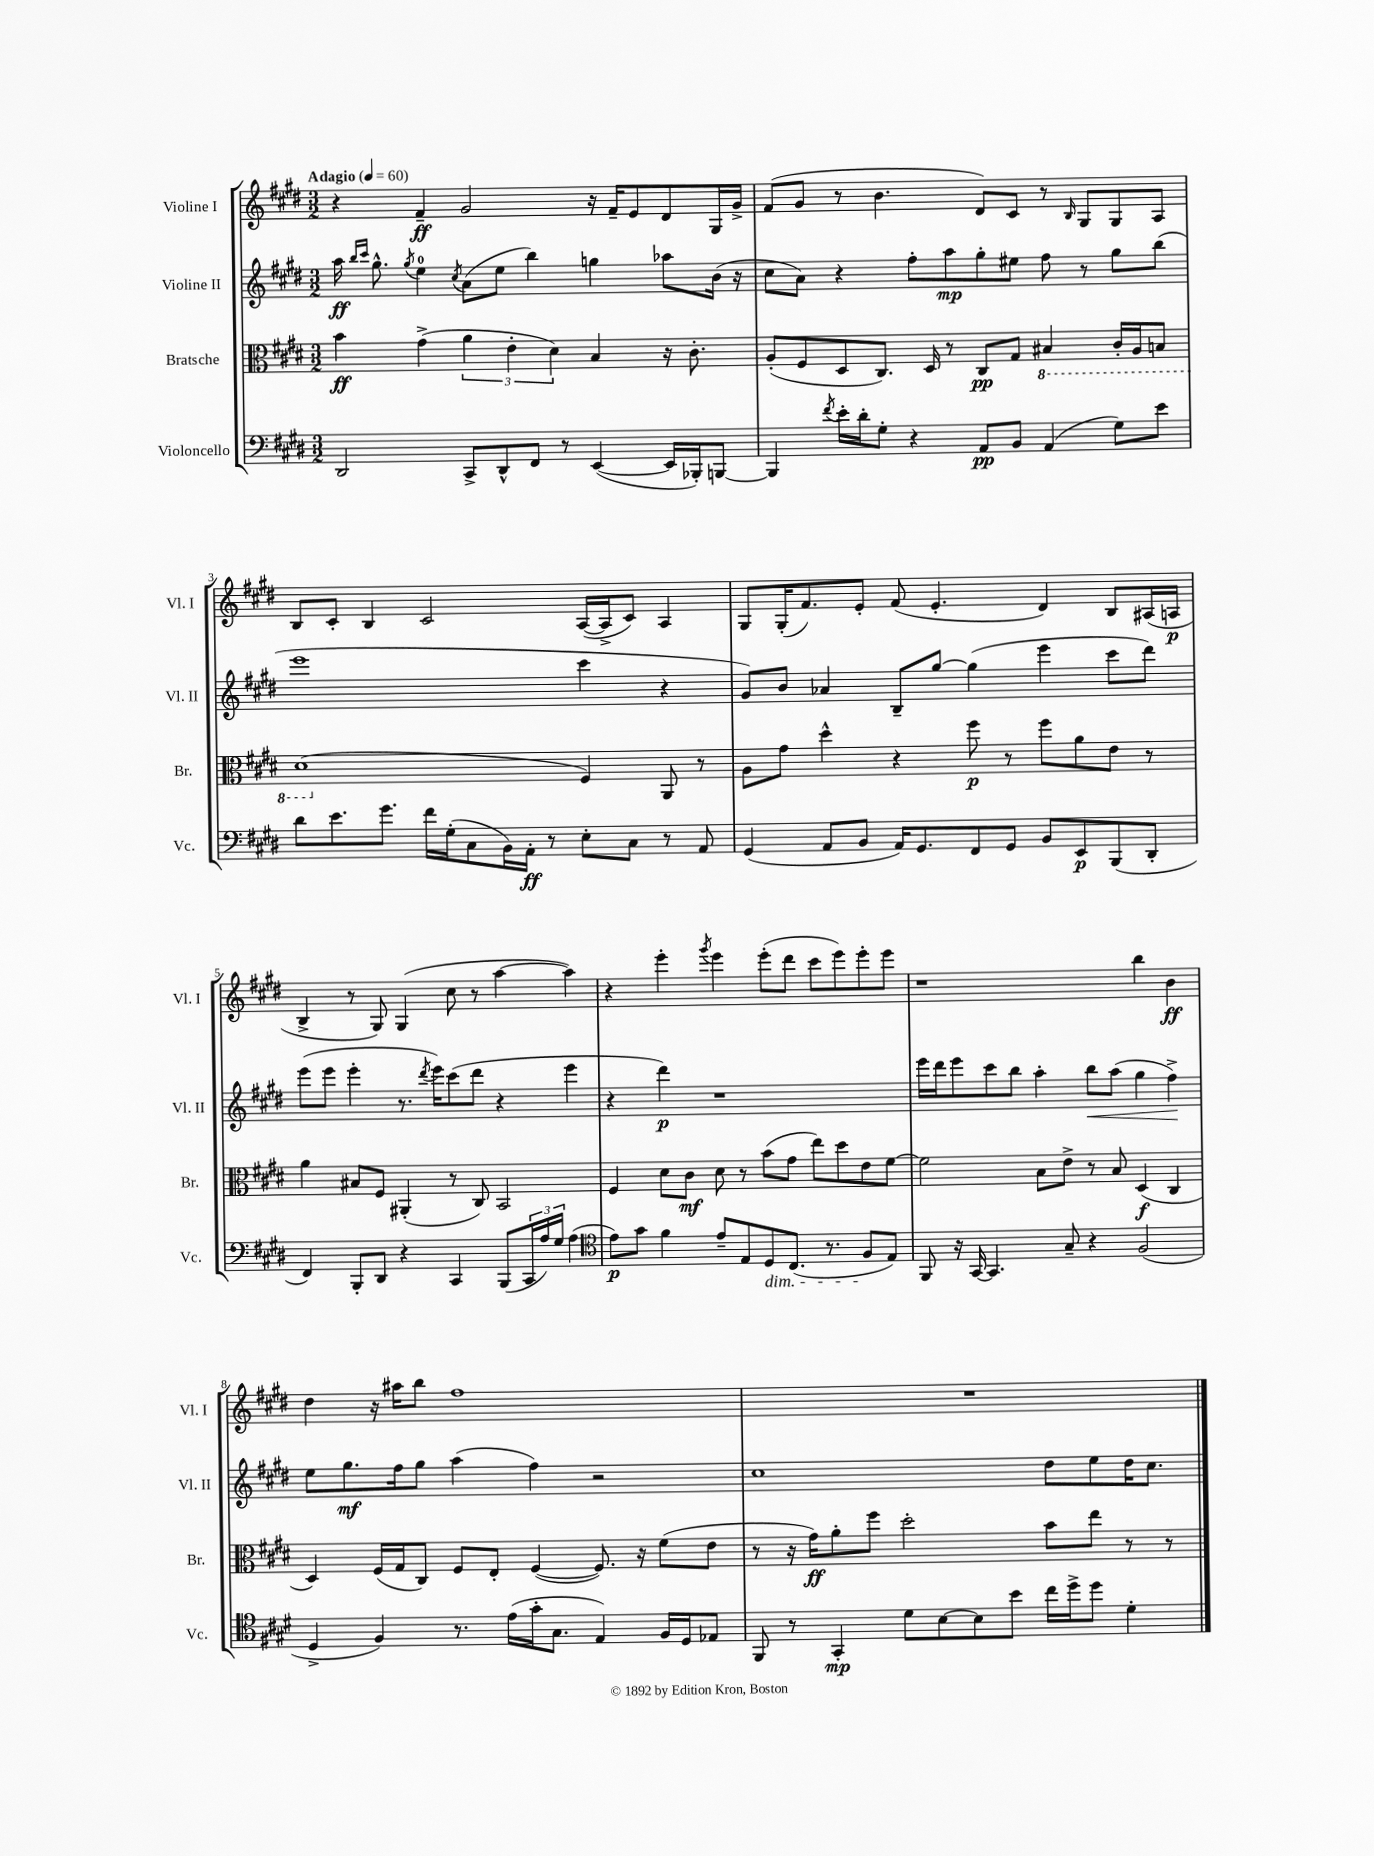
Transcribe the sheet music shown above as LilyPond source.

<<
\new StaffGroup <<
\new Staff = "s0" \with { instrumentName = "Violine I" shortInstrumentName = "Vl. I" } {
    \clef treble \key e \major \numericTimeSignature \time 3/2 \tempo "Adagio" 4 = 60
    r4 fis'4--\ff gis'2 r16 fis'16-- e'8 dis'8 gis16 gis'16-> |
    fis'8( gis'8 r8 b'4. dis'8) cis'8 r8 \grace { b16 } gis8 gis8 a8 |
    b8 cis'8-. b4 cis'2 a16~( a16-> cis'8) a4 |
    gis8 gis16-.( fis'8.) e'8-. fis'8( e'4.-. dis'4) b8 ais16( a16\p |
    b4-> r8 gis8) gis4( cis''8 r8 a''4~ a''4) |
    r4 e'''4-. \acciaccatura { gis'''8 } e'''4 e'''8-.( dis'''8 cis'''8 e'''8) e'''8-. e'''8 |
    r1 b''4 b'4\ff |
    dis''4 r16 ais''16 b''8 fis''1 |
    R1. \bar "|." |
}
\new Staff = "s1" \with { instrumentName = "Violine II" shortInstrumentName = "Vl. II" } {
    \clef treble \key e \major \numericTimeSignature \time 3/2
    a''16\ff \grace { b''16 cis'''16 } gis''8.-^ \acciaccatura { gis''8 } e''4-0 \acciaccatura { cis''8 } a'8( e''8 b''4) g''4 aes''8 b'16( r16 |
    cis''8 a'8) r4 fis''8-. a''8\mp gis''8-. eis''8 fis''8 r8 gis''8 b''8( |
    e'''1 cis'''4 r4 |
    gis'8) b'8 aes'4 b8-- gis''8~ gis''4( e'''4 cis'''8 dis'''8) |
    e'''8( e'''8 e'''4-. r8. \acciaccatura { dis'''8 } e'''16) cis'''8( dis'''8 r4 e'''4 |
    r4 dis'''4\p) r1 |
    e'''16 dis'''16 e'''8 cis'''8 b''8 a''4-. b''8\< a''8( gis''4 fis''4->\!) |
    e''8 gis''8.\mf fis''16 gis''8 a''4( fis''4) r2 |
    cis''1 dis''8 e''8 dis''16 cis''8. \bar "|." |
}
\new Staff = "s2" \with { instrumentName = "Bratsche" shortInstrumentName = "Br." } {
    \clef alto \key e \major \numericTimeSignature \time 3/2
    b'4\ff gis'4->( \tuplet 3/2 { a'4 e'4-. dis'4) } b4 r16 cis'8.-. |
    a8-.( fis8 dis8 cis8.) dis16 r8 cis8\pp gis8 \ottava #-1 bis,4 cis16-. a,16 b,8 |
    dis1( \ottava #0 fis4) a,8 r8 |
    a8 gis'8 dis''4-^ r4 fis''8\p r8 fis''8 a'8 e'8 r8 |
    a'4 bis8 fis8 ais,4-.( r8 cis8) b,2 |
    fis4 dis'8 cis'8\mf dis'8 r8 b'8( gis'8 e''8) dis''8 e'8 fis'8~ |
    fis'2 b8 e'8-> r8 b8 dis4\f( cis4 |
    dis4) fis16( gis16 cis8) fis8 e8-. fis4~( fis8.) r16 fis'8( e'8 |
    r8 r16 gis'16\ff) a'8-. fis''8 dis''2-. b'8 e''8 r8 r8 \bar "|." |
}
\new Staff = "s3" \with { instrumentName = "Violoncello" shortInstrumentName = "Vc." } {
    \clef bass \key e \major \numericTimeSignature \time 3/2
    dis,2 cis,8-> dis,8-^ fis,8 r8 e,4~( e,16 bes,,16-.) b,,8~ |
    b,,4 \acciaccatura { fis'8 } e'16-. dis'16-. gis8-. r4 a,8\pp b,8 a,4( gis8) e'8 |
    dis'8 e'8. gis'8. fis'16 gis16-.( cis8 b,16) a,16-.\ff r8 e8-. cis8 r8 a,8 |
    gis,4( a,8 b,8 a,16) gis,8. fis,8 gis,8 b,8 e,8\p b,,8( dis,8-. |
    fis,4) b,,8-. dis,8 r4 cis,4 b,,8( \tuplet 3/2 { cis,16 a16) gis16 } a4( |
    \clef tenor e'8\p) gis'8 fis'4 e'8-- e8 dis8\dim cis8.( r8. fis8\! e8) |
    fis,8 r16 gis,16~ gis,4. gis8-- r4 fis2( |
    dis4-> fis4) r8. e'16( gis'16-. gis8. e4) fis16 dis16 ees8 |
    fis,8 r8 gis,4-.\mp dis'8 b8~ b8 b'8 cis''16 dis''16-> dis''8 dis'4-. \bar "|." |
}
>>
>>
